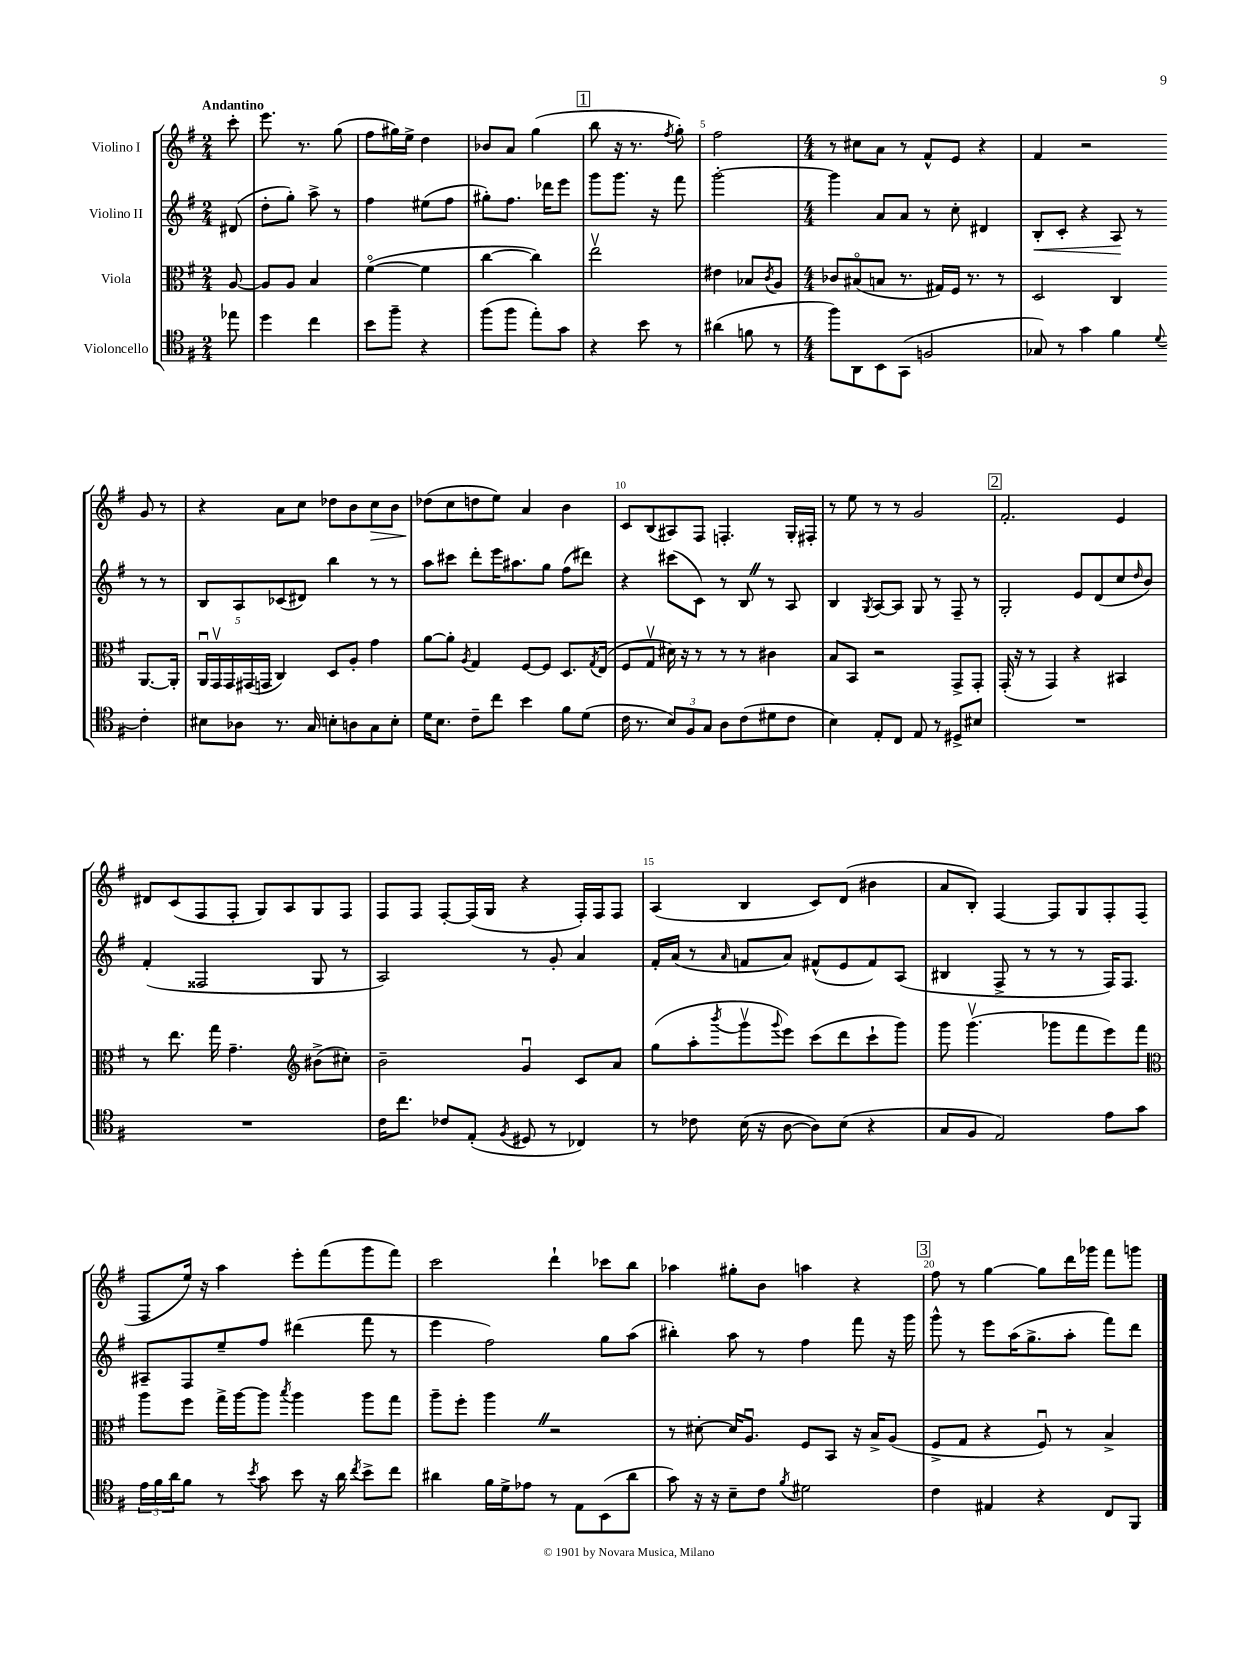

**kern	**kern	**kern	**dynam	**kern	**dynam
*part4	*part3	*part2	*part2	*part1	*part1
*staff4	*staff3	*staff2	*staff2	*staff1	*staff1
*I"Violoncello	*I"Viola	*I"Violino II	*	*I"Violino I	*
*clefC4	*clefC3	*clefG2	*	*clefG2	*
*k[f#]	*k[f#]	*k[f#]	*	*k[f#]	*
*M2/4	*M2/4	*M2/4	*	*M2/4	*
=	=	=	=	=	=
!	!	!	!	!LO:TX:a:B:t=Andantino	!
8ee-X\	[8A/	(8d#X/	.	8ccc'\	.
=1	=1	=1	=1	=1	=1
4dd\	8A/L]	8dd'\L	.	8.eee\	.
.	8A/J	8gg'\J)	.	.	.
.	.	.	.	8.r	.
4cc\	4B/	8aa^\	.	.	.
.	.	8r	.	(8gg\	.
=2	=2	=2	=2	=2	=2
8b\L	([4f#\	4ff#\	.	8ff#\L	.
8ff#~\J	.	.	.	16gg#X\L)	.
.	.	.	.	16ee^\JJ	.
4r	4f#\]	(8ee#X\L	.	4dd\	.
.	.	8ff#\J	.	.	.
=3	=3	=3	=3	=3	=3
(8ff#\L	[4cc\	8gg#X'\L)	.	8b-X/L	.
8ff#\J	.	8.ff#\J	.	8a/J	.
8ee'\L)	4cc\])	.	.	(4gg\	.
.	.	16ddd-X\KL	.	.	.
8g\J	.	8eee\J	.	.	.
!!LO:REH:place=s1:t=1
=4	=4	=4	=4	=4	=4
4r	2eev\	8ggg\L	.	8bb\	.
.	.	8.ggg\J	.	16r	.
.	.	.	.	8.r	.
8b\	.	.	.	.	.
.	.	16r	.	.	.
.	.	.	.	8qff#/	.
8r	.	8fff#\	.	8gg'\)	.
=5	=5	=5	=5	=5	=5
(4a#X\	4e#X\	[2ggg'\	.	2ff#\	.
8fn\	8B-X/L	.	.	.	.
.	8qc/	.	.	.	.
8r	8A/J	.	.	.	.
=6	=6	=6	=6	=6	=6
*M4/4	*M4/4	*M4/4	*	*M4/4	*
8ff#\L)	8c-X/L	4ggg\]	.	8r	.
8AA\	(8B#X/	.	.	8cc#X\L	.
8BB\	8Bn/J	8a/L	.	8a\J	.
(8GG\J	8.r	8a/J	.	8r	.
2Fn/	.	8r	.	8f#^^/L	.
.	16G#X/LL)	.	.	.	.
.	16F#/JJ	8cc'\	.	8e/J	.
.	8.r	.	.	.	.
.	.	4d#X/	.	4r	.
.	8r	.	.	.	.
=7	=7	=7	=7	=7	=7
!	!	!	!LO:HP:b	!	!
8G-X/)	2D/	8B'/L	<	4f#/	.
8r	.	8c'/J	.	.	.
4g\	.	4r	.	2r	.
4f#\	4C/	8A/	.	.	.
.	.	8r	[	.	.
8qqd/	.	.	.	.	.
4c'\	[8.AA/L	8r	.	8g/	.
.	.	8r	.	8r	.
.	16AA'/Jk]	.	.	.	.
!!LO:LB:g=z
=8	=8	=8	=8	=8	=8
8B#X\L	20AAu/LL	8B/L	.	4r	.
.	20GGv/	.	.	.	.
.	20GG/	.	.	.	.
8A-X\J	.	8A/	.	.	.
.	(20GG#X/	.	.	.	.
.	20GGn/JJ	.	.	.	.
8.r	4C/)	(8c-X/	.	8a\L	.
.	.	8d#X/J)	.	8cc\J	.
16G/	.	.	.	.	.
8Bn'\L	8D/L	4bb\	.	8dd-X\L	.
8An\	8A'/J	.	.	8b\	.
!	!	!	!	!	!LO:HP:b
8G\	4g\	8r	.	8cc\	>
8B'\J	.	8r	.	8b\J	.
=9	=9	=9	=9	=9	=9
16d\KL	[8a\L	8aa\L	.	(8dd-X\L	.
8.B\J	.	.	.	.	.
.	8a'\J]	8ccc#X\J	.	8cc\	]
.	8qA/	.	.	.	.
8c~\L	4G/	8ddd'\L	.	8ddn\	.
8cc\J	.	16eee\K	.	8ee\J)	.
.	.	8.aa#X\	.	.	.
4b\	[8F#/L	.	.	4a/	.
.	8F#/J]	8gg\J	.	.	.
8f#\L	8.D/L	(8ff#\L	.	4b\	.
(8d\J	.	8ddd#X\J)	.	.	.
.	8qG/	.	.	.	.
.	(16E/Jk	.	.	.	.
=10	=10	=10	=10	=10	=10
16c\	8F#/L	4r	.	8c/L	.
8.r	.	.	.	.	.
.	8Gv/J	.	.	(8B/	.
12B/L)	16d#X\)	(8ccc#X\L	.	8A#X/)	.
.	16r	.	.	.	.
12F#/	.	.	.	.	.
.	8r	8c\J)	.	8F#/J	.
12G/J	.	.	.	.	.
8A\L	8r	8r	.	4.Fn'/	.
(8c\	8r	8BZ/	.	.	.
8d#X\	4c#X\	8r	.	.	.
8c\J	.	8A/	.	16G'/LL	.
.	.	.	.	16F#X'/JJ	.
=11	=11	=11	=11	=11	=11
4B\)	8B/L	4B/	.	8r	.
.	8BB/J	.	.	8ee\	.
.	.	8qG/	.	.	.
8E'/L	2r	[8A/L	.	8r	.
8C/J	.	8A/J]	.	8r	.
8E/	.	8G/	.	2g/	.
8r	.	8r	.	.	.
8D#X^/L	8GG^/L	8F#~/	.	.	.
8B#X/J	8GG'/J	8r	.	.	.
!!LO:REH:place=s1:t=2
=12	=12	=12	=12	=12	=12
1r	(16GG'/	2G'/	.	2.f#'/	.
.	16r	.	.	.	.
.	8r	.	.	.	.
.	4GG/)	.	.	.	.
.	4r	8e/L	.	.	.
.	.	(8d/	.	.	.
.	4BB#X/	8cc/	.	4e/	.
.	.	16qqdd/	.	.	.
.	.	8b/J)	.	.	.
!!LO:LB:g=z
=13	=13	=13	=13	=13	=13
1r	8r	(4f#'/	.	8d#X/L	.
.	8.ee\	.	.	(8c/	.
.	.	2F##X/	.	8F#/	.
.	16gg\	.	.	.	.
.	4.g~\	.	.	8F#'/J	.
.	.	.	.	8G/L)	.
.	.	.	.	8A/	.
*	*clefG2	*	*	*	*
.	(8b#X^\L	8G/	.	8G/	.
.	8cc#X'\J)	8r	.	8F#/J	.
=14	=14	=14	=14	=14	=14
16c\KL	2b~\	2A/)	.	8F#/L	.
8.cc\J	.	.	.	.	.
.	.	.	.	8F#/J	.
8c-X/L	.	.	.	[8F#'/L	.
(8E'/J	.	.	.	(16F#/L]	.
.	.	.	.	16G/JJ	.
8qF#/	.	.	.	.	.
8D#X/	4gu/	8r	.	4r	.
8r	.	8g'/	.	.	.
4C-X/)	8c/L	4a/	.	16F#'/LL)	.
.	.	.	.	16F#/J	.
.	8a/J	.	.	8F#/J	.
=15	=15	=15	=15	=15	=15
8r	(8gg\L	16f#'/LL	.	(4A/	.
.	.	(16a/JJ	.	.	.
8c-X\	8aa'\	8r	.	.	.
.	8qbbb/	16qqa/	.	.	.
(16B\	8gggv\	8fn/L	.	4B/	.
16r	.	.	.	.	.
.	8qqggg/	.	.	.	.
[8A\	8eee\J)	8a/J)	.	.	.
8A\L])	(8ccc\L	(8f#X^^/L	.	8c/L)	.
(8B\J	8ddd\	8e/	.	(8d/J	.
4r	8ccc`\	8f#/)	.	4b#X\	.
.	8ggg\J)	(8A/J	.	.	.
=16	=16	=16	=16	=16	=16
8G/L	8ggg\	4B#X/	.	8a/L	.
8F#/J	(4.gggv\	.	.	8B'/J)	.
2E/)	.	8F#^/	.	[4F#/	.
.	.	8r	.	.	.
.	8ggg-X\L	8r	.	8F#/L]	.
.	8fff#\	8r	.	8G/	.
8e\L	8eee\)	16F#/KL)	.	8F#'/	.
.	.	8.F#/J	.	.	.
8g\J	8fff#\J	.	.	(8F#/J	.
!!LO:LB:g=z
=17	=17	=17	=17	=17	=17
*	*clefC3	*	*	*	*
24e\LL	8aa\L	8A#X~/L	.	8F#/L	.
24f#\	.	.	.	.	.
24a\J	.	.	.	.	.
8f#\J	8ff#\J	8F#/	.	16ee/Jk)	.
.	.	.	.	16r	.
8r	16gg^\LL	8ee~/	.	4aa\	.
.	[16aa\J	.	.	.	.
8qb/	.	.	.	.	.
8g\	8aa\J]	8ff#/J	.	.	.
.	8qbb/	.	.	.	.
8b\	4aa\	(4ddd#X\	.	8eee'\L	.
16r	.	.	.	(8fff#\	.
16a\	.	.	.	.	.
8qcc/	.	.	.	.	.
8b^\L	8aa\L	8fff#\	.	8ggg\	.
8cc\J	8gg\J	8r	.	8fff#\J)	.
=18	=18	=18	=18	=18	=18
4a#X\	8aa~\L	4eee\	.	2ccc\	.
.	8ff#'\J	.	.	.	.
16f#\LL	4aaZ\	2ff#\)	.	.	.
16d^\J	.	.	.	.	.
8e-X\J	.	.	.	.	.
8r	2r	.	.	4ddd`\	.
8E\L	.	.	.	.	.
(8BB\	.	8gg\L	.	8ccc-X\L	.
8a#\J	.	(8aa\J	.	8bb\J	.
=19	=19	=19	=19	=19	=19
8g\)	8r	4bb#X'\)	.	4aa-X\	.
16r	[8d#X'\	.	.	.	.
16r	.	.	.	.	.
8B~\L	16d#/KL]	8aa\	.	8gg#X'\L	.
.	8.Au/J	.	.	.	.
8c\J	.	8r	.	8b\J	.
8qf#/	.	.	.	.	.
2d#X\	8F#/L	4ff#\	.	4aan\	.
.	8BB/J	.	.	.	.
.	16r	8fff#\	.	4r	.
.	16B^/KL	.	.	.	.
.	(8A/J	16r	.	.	.
.	.	16ggg\	.	.	.
!!LO:REH:place=s1:t=3
=20	=20	=20	=20	=20	=20
4c\	8F#^/L	8ggg^^\	.	8ff#\	.
.	8G/J	8r	.	8r	.
4E#X/	4r	8eee\L	.	[4gg\	.
.	.	(16aa\K	.	.	.
.	.	8.gg^\	.	.	.
4r	8F#u/)	.	.	8gg\L]	.
.	8r	8aa'\J	.	16ddd\L	.
.	.	.	.	16ggg-X\JJ	.
8C/L	4B^/	8fff#\L)	.	8fff#\L	.
8FF#/J	.	8ddd\J	.	8gggn\J	.
==	==	==	==	==	==
*-	*-	*-	*-	*-	*-
